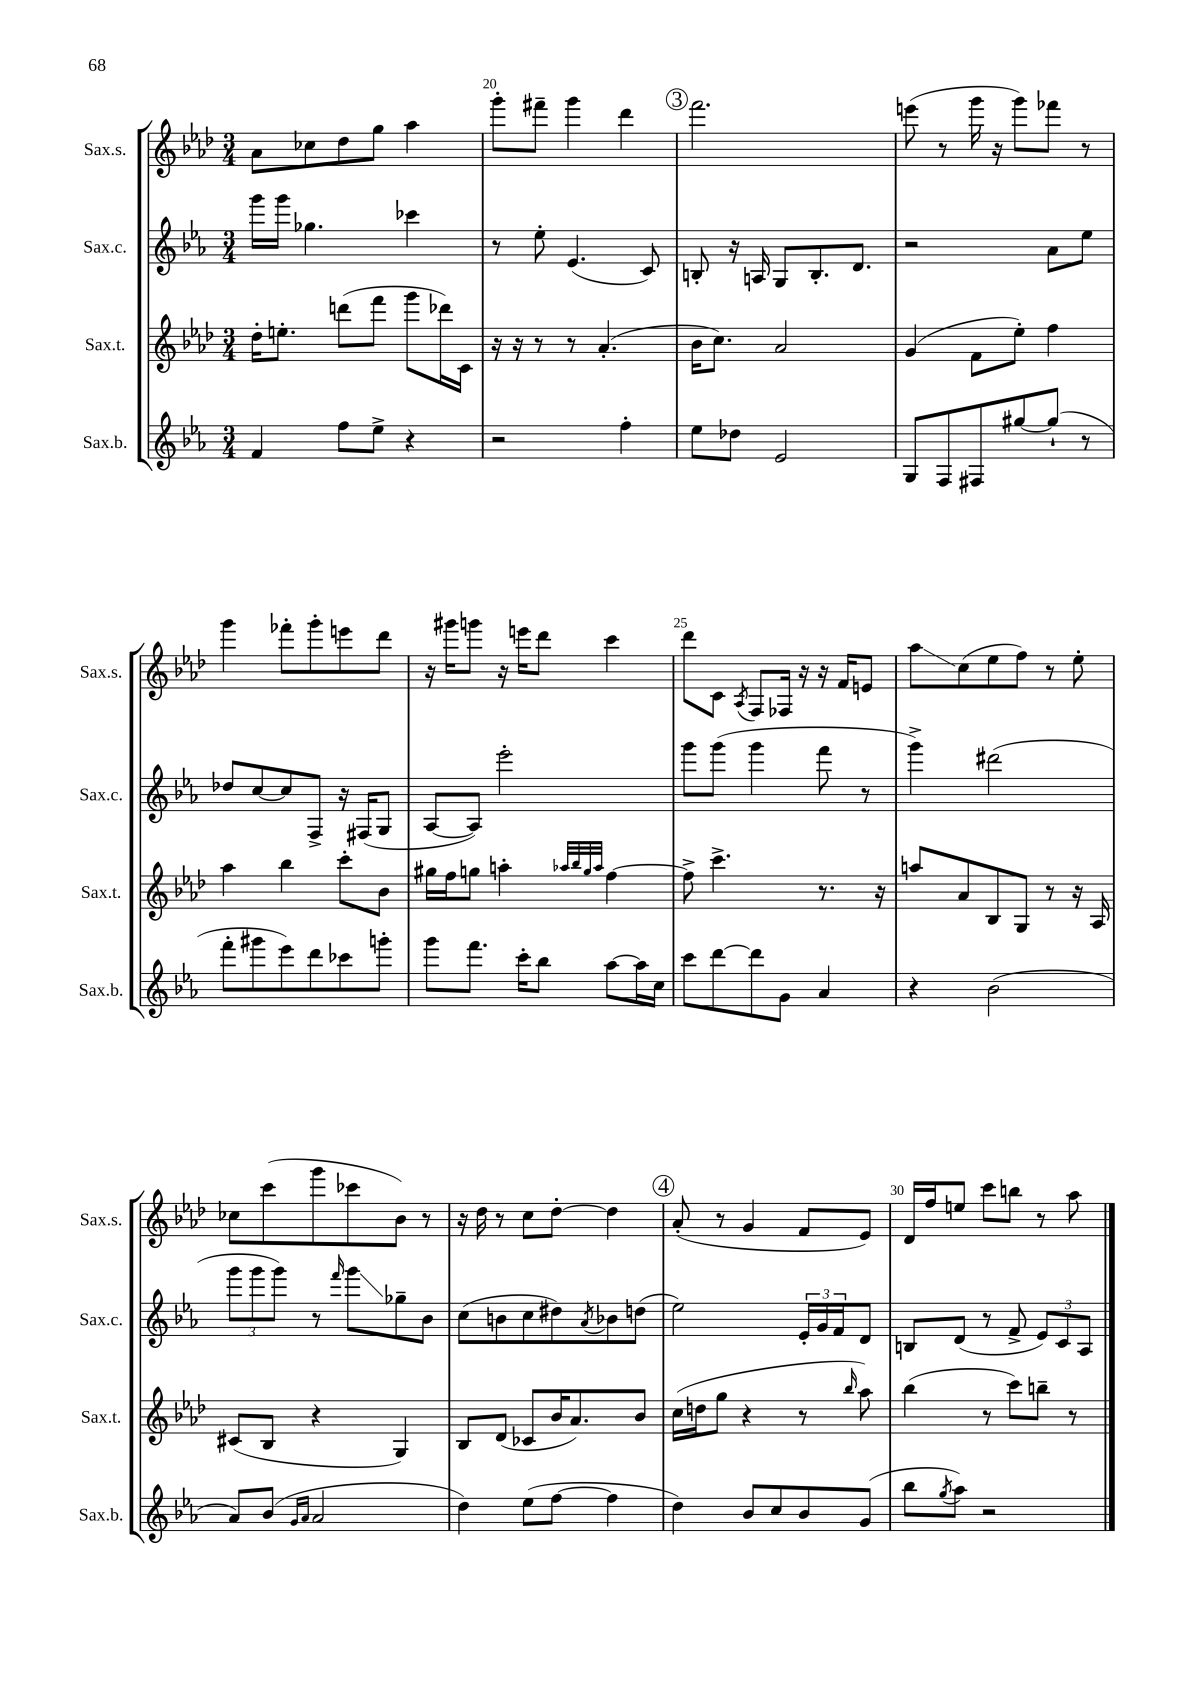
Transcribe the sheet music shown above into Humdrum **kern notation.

**kern	**kern	**kern	**kern
*staff4	*staff3	*staff2	*staff1
*clefG2	*clefG2	*clefG2	*clefG2
*k[b-e-a-]	*k[b-e-a-d-]	*k[b-e-a-]	*k[b-e-a-d-]
*M3/4	*M3/4	*M3/4	*M3/4
4f	16dd-'	16ggg	8a-
.	8.ee'	16ggg	.
.	.	4.gg-	8cc-
8ff	(8ddd	.	8dd-
8ee-^	8fff	.	8gg
4r	8ggg	4ccc-	4aa-
.	16ddd-)	.	.
.	16c	.	.
=	=	=	=
2r	16r	8r	8ggg'
.	16r	.	.
.	8r	8ee-'	8fff#~
.	8r	(4.e-	4ggg
.	(4.a-'	.	.
4ff'	.	.	4ddd-
.	.	8c)	.
=	=	=	=
8ee-	16b-	8B'	2.fff
.	8.cc)	.	.
8dd-	.	16r	.
.	.	16A	.
2e-	2a-	8G	.
.	.	8.B'	.
.	.	8.d	.
=	=	=	=
8G	(4g	2r	(8eee
8F	.	.	8r
8F#	8f	.	16ggg
.	.	.	16r
[8gg#	8ee-')	.	8ggg)
(8gg#`]	4ff	8a-	8fff-
8r	.	8ee-	8r
=	=	=	=
8fff'	4aa-	8dd-	4ggg
8ggg#	.	[8cc	.
8eee-)	4bb-	8cc]	8fff-'
8ddd	.	8F^	8ggg'
8ccc-	8ccc'	16r	8eee
.	.	(16F#	.
8ggg'	8b-	8G	8ddd-
=	=	=	=
8ggg	16gg#	[8A-	16r
.	16ff	.	16ggg#
8.fff	8gg	8A-])	8ggg
.	4aa'	2eee-'	16r
16ccc'	.	.	16eee
8bb-	.	.	8ddd-
.	32qqaa-	.	.
.	32qqbb-	.	.
.	32qqgg	.	.
.	32qqaa-	.	.
[8aa-	[4ff	.	4ccc
16aa-]	.	.	.
16cc	.	.	.
=	=	=	=
8ccc	8ff^]	8ggg	8ddd-
[8ddd	4.ccc^	(8ggg	8c
.	.	.	8qA-
8ddd]	.	4ggg	8F
8g	.	.	16F-
.	.	.	16r
4a-	8.r	8fff	16r
.	.	.	16f
.	.	8r	8e
.	16r	.	.
=	=	=	=
4r	8aa	4ggg^)	8aa-
.	8a-	.	(8cc
(2b-	8B-	(2ddd#	8ee-
.	8G	.	8ff)
.	8r	.	8r
.	16r	.	8ee-'
.	16A-	.	.
=	=	=	=
8a-)	(8c#	12ggg	8cc-
.	.	12ggg	.
(8b-	8B-	.	(8ccc
.	.	12ggg)	.
16qqg	.	.	.
16qqa-	.	.	.
2a-	4r	8r	8ggg
.	.	16qqfff	.
.	.	8ggg	8ccc-
.	4G)	8gg-~	8b-)
.	.	8b-	8r
=	=	=	=
4dd)	8B-	(8cc	16r
.	.	.	16dd-
.	(8d-	8b	8r
(8ee-	8c-	8cc	8cc
[8ff	16b-	8dd#)	[8dd-'
.	8.a-)	.	.
.	.	8qa-	.
4ff]	.	8b-	4dd-]
.	8b-	(8dd	.
=	=	=	=
4dd)	(16cc	2ee-)	(8a-'
.	16dd	.	.
.	8gg	.	8r
8b-	4r	.	4g
8cc	.	.	.
8b-	8r	24e-'	8f
.	.	24g	.
.	.	24f	.
.	16qqbb-	.	.
(8g	8aa-)	8d	8e-)
=	=	=	=
8bb-	(4bb-	8B	16d-
.	.	.	16ff
8qgg	.	.	.
8aa-)	.	(8d	8ee
2r	8r	8r	8ccc
.	8ccc)	8f^	8bb
.	8bb~	12e-)	8r
.	.	12c	.
.	8r	.	8aa-
.	.	12A-	.
==	==	==	==
*-	*-	*-	*-
